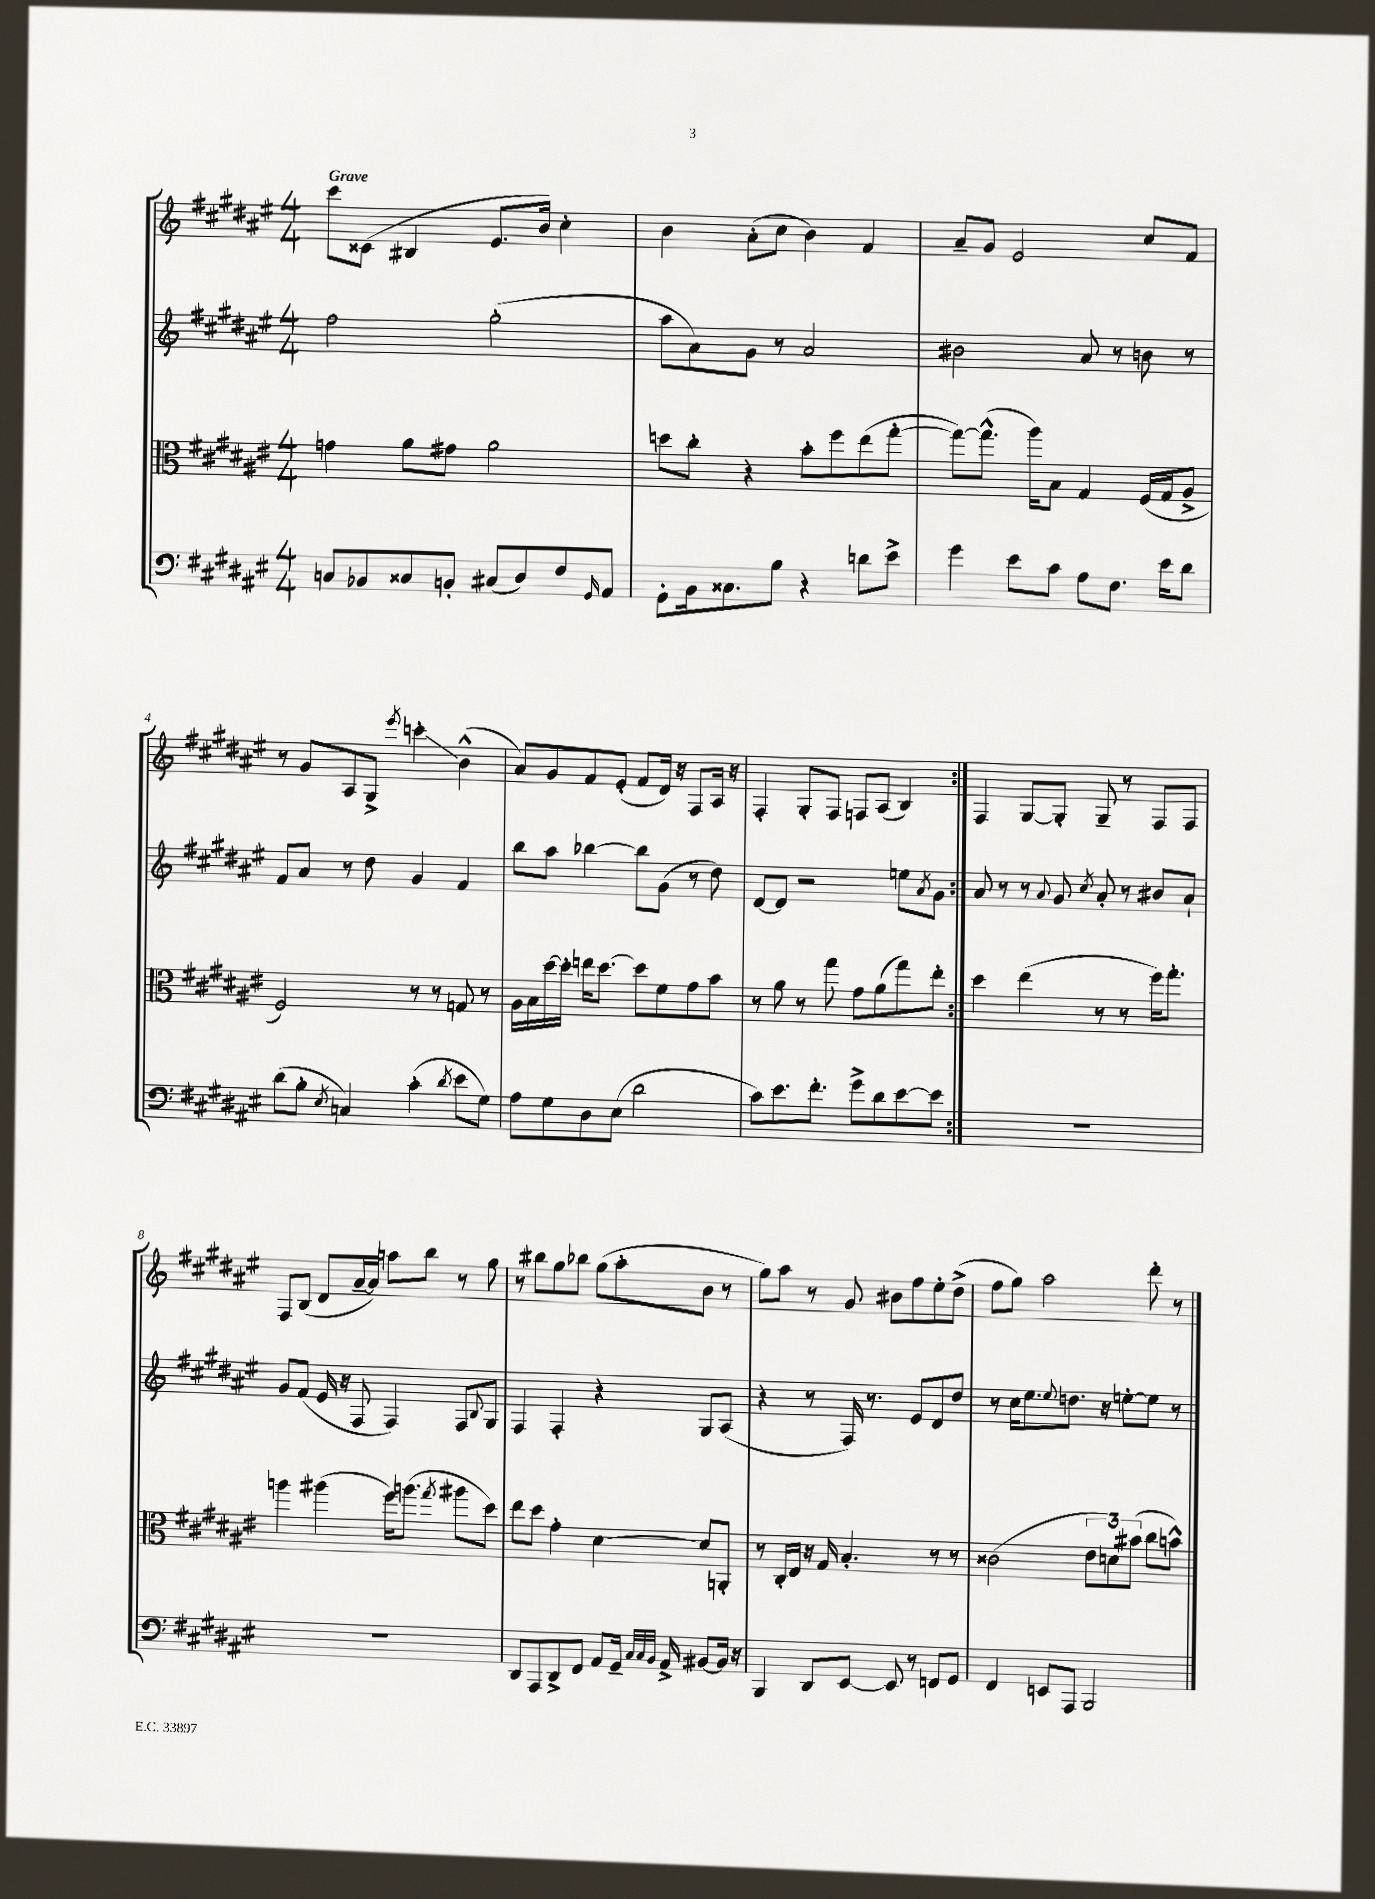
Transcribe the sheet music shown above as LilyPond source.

<<
\new StaffGroup <<
\new Staff = "s0" {
    \clef treble \key fis \major \numericTimeSignature \time 4/4 \tempo "Grave"
    \repeat volta 2 { cis'''8 cisis'8( bis4 eis'8. b'16) cis''4-. |
    b'4 ais'8-.( cis''8 b'4) fis'4 |
    ais'8-- gis'8 eis'2 cis''8 fis'8 |
    r8 gis'8 ais8 gis8-> \acciaccatura { eis'''8 } c'''4-.\glissando b'4-^( |
    ais'8) gis'8 fis'8 eis'8-.( fis'8 dis'16) r16 fis8 ais16 r16 |
    fis4-. gis8-. fis8 f8 ais8( b4) | }
    fis4 gis8~ gis8-. gis8-- r8 fis8 fis8 |
    fis8 b8( dis'8 ais'16~-- ais'16) a''8 b''8 r8 gis''8 |
    r8 bis''8 gis''8 bes''8 gis''8( ais''8-. b'8 r8 |
    gis''8) ais''8 r8 gis'8 bis'8 fis''8 eis''8-. dis''8->( |
    fis''8 gis''8) ais''2 dis'''8-. r8 \bar "|." |
}
\new Staff = "s1" {
    \clef treble \key fis \major \numericTimeSignature \time 4/4
    \repeat volta 2 { fis''2 gis''2-.( |
    ais''8 ais'8) gis'8 r8 ais'2 |
    bis'2 ais'8 r8 b'8 r8 |
    fis'8 ais'8 r8 dis''8 gis'4 fis'4 |
    b''8 ais''8 bes''4~ bes''8 gis'8( r8 dis''8) |
    dis'8~ dis'8 r2 e''8 \acciaccatura { ais'8 } gis'8 | }
    ais'8 r8 r8 \appoggiatura { ais'8 } gis'8 \acciaccatura { cis''8 } ais'8-. r8 bis'8 ais'8-! |
    gis'8 fis'8( eis'16 r16 fis8 fis4) fis8 \appoggiatura { b8 } gis8 |
    fis4 fis4-. r4 gis8 ais8( |
    r4 r8 fis16) r8. eis'8 dis'8 dis''8 |
    r8 cis''16 eis''8. \appoggiatura { eis''8 } d''8. r16 e''8~-. e''8 r8 \bar "|." |
}
\new Staff = "s2" {
    \clef alto \key fis \major \numericTimeSignature \time 4/4
    \repeat volta 2 { g'4 ais'8 gis'8 ais'2 |
    d''8 cis''8-. r4 b'8-. fis''8 eis''8( gis''8~-. |
    gis''8~) gis''8.-^( ais''16) b8 gis4 fis16( gis16 ais8-> |
    fis2) r8 r8 g8 r8 |
    ais16 b16 dis''16~ dis''16-. e''16 dis''8.~ dis''8 fis'8 gis'8 b'8 |
    r8 ais'8 r8 gis''8 gis'8 ais'8( gis''8) eis''8-. | }
    dis''4 eis''4( r8 r8 fis''16) gis''8.-. |
    a''4 ais''4( fis''16) a''8.( \acciaccatura { gis''8 } ais''8 dis''8) |
    eis''8 dis''8 gis'4-. dis'4~ dis'8 a,8-. |
    r8 cis16-. eis16 r16 gis16 b4.-. r8 r8 |
    cisis'2( \tuplet 3/2 { eis'8 d'8) bis'8( } cis''8 b'8-^) \bar "|." |
}
\new Staff = "s3" {
    \clef bass \key fis \major \numericTimeSignature \time 4/4
    \repeat volta 2 { c8 bes,8 cisis8 b,8-. cis8( dis8) fis8 \grace { gis,16 } ais,8 |
    gis,8-. b,16 cisis8. b8 r4 d'8 eis'8-> |
    gis'4 eis'8 cis'8 ais8 fis8. eis'16 dis'8 |
    dis'8( b8-. \acciaccatura { eis8 } c4) cis'4-.( \acciaccatura { dis'8 } eis'8 gis8) |
    ais8 gis8 dis8 eis8( dis'2 |
    cis'8) eis'8. fis'8.-. gis'8-> dis'8 eis'8~ eis'8 | }
    R1 |
    R1 |
    dis,8 ais,,8 dis,8-> fis,8 ais,8 gis,16-- \grace { cis32 cis32 b,32 } ais,16-> bis,8~ bis,16 r16 |
    b,,4 dis,8 eis,8~ eis,8 r8 f,8 gis,8 |
    fis,4 e,8 ais,,8 b,,2 \bar "|." |
}
>>
>>
